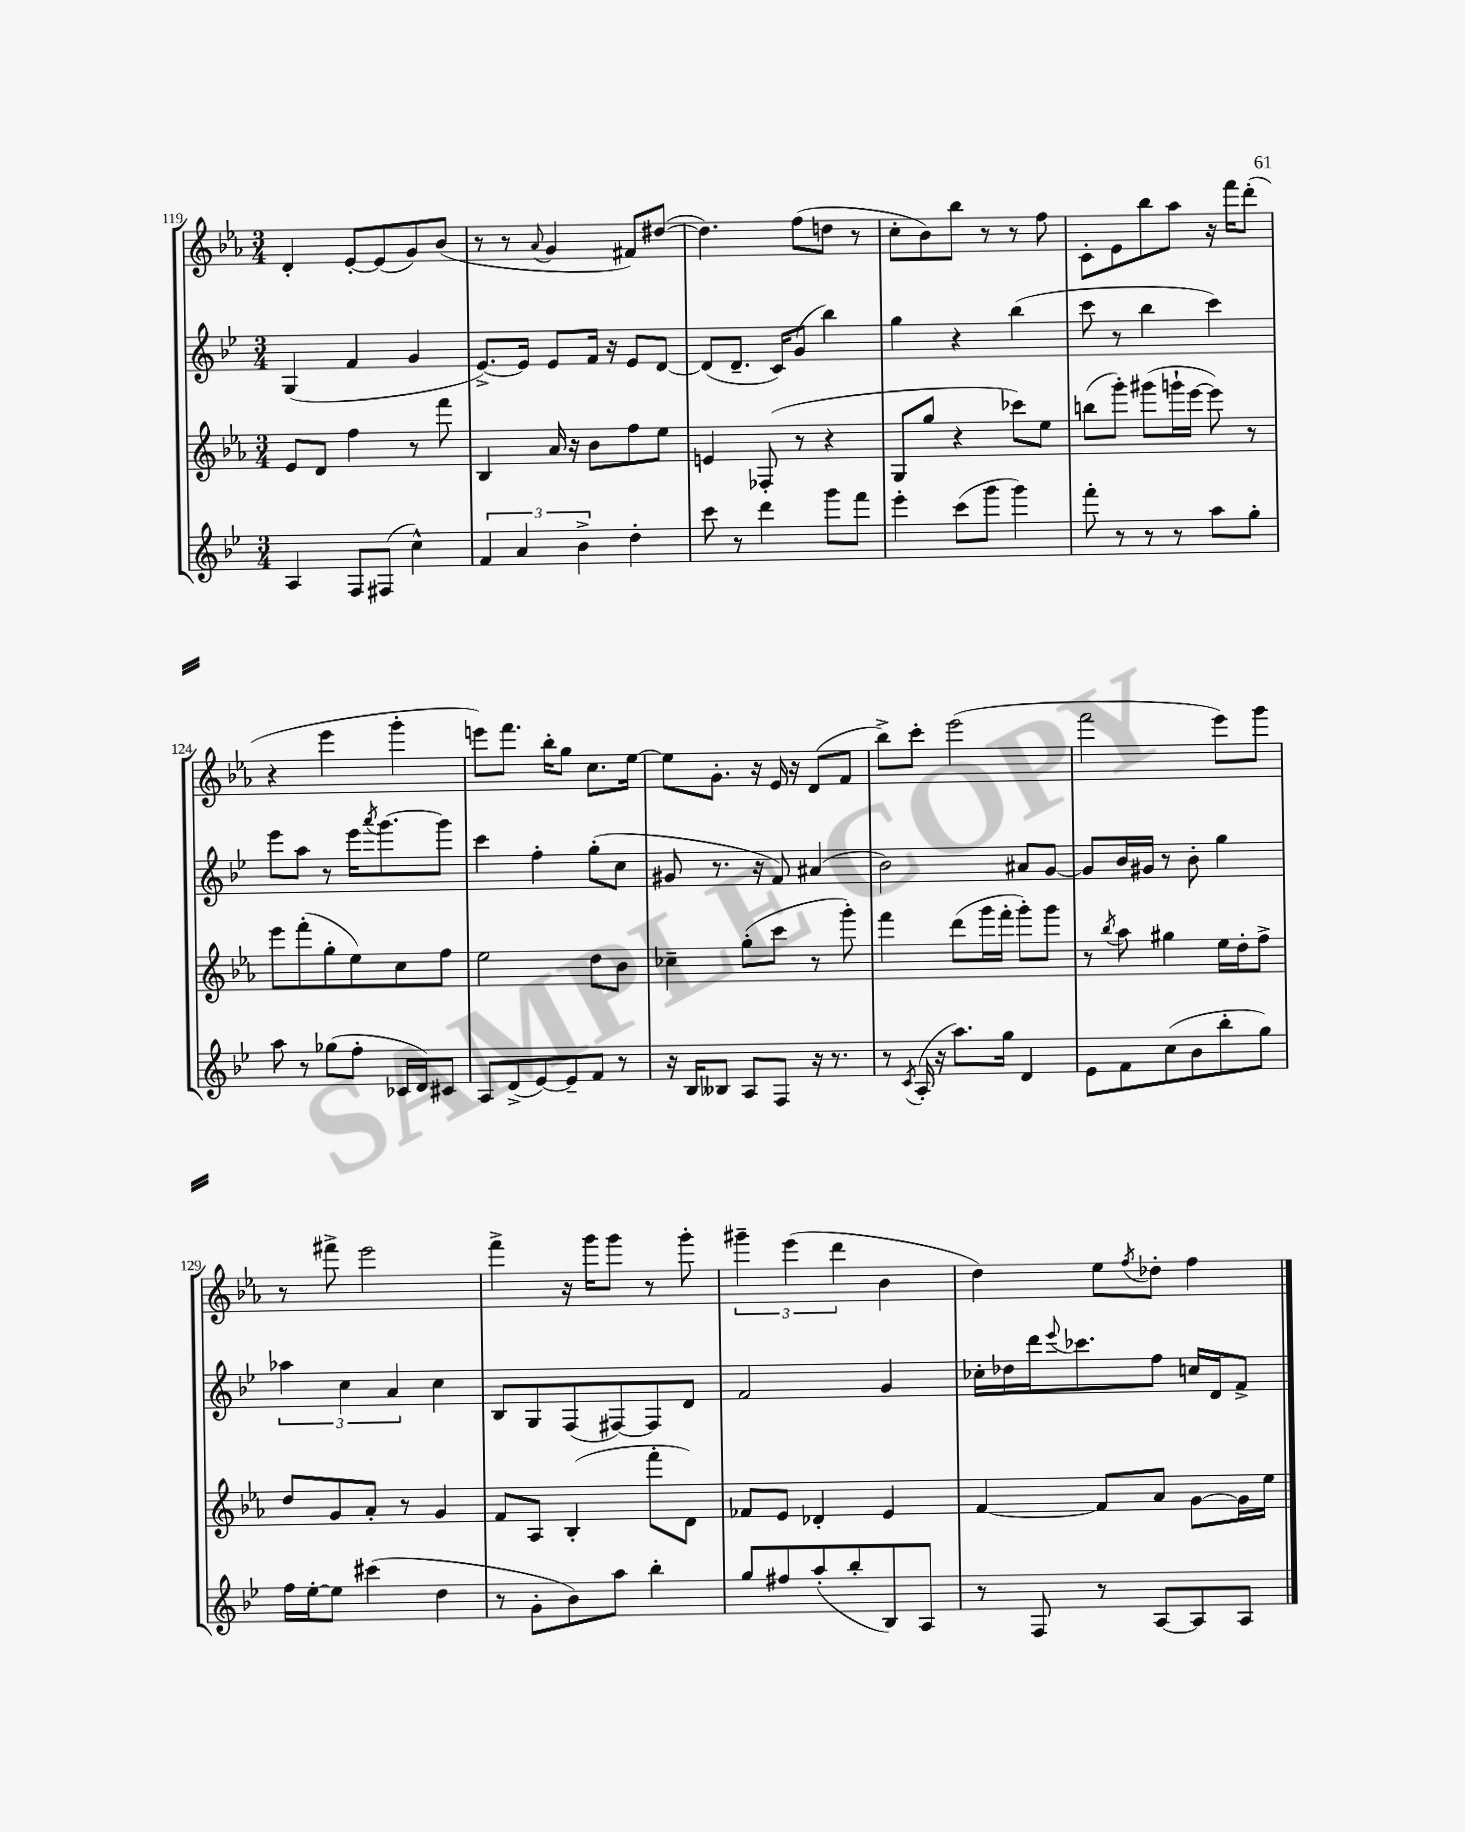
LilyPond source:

<<
\new StaffGroup <<
\new Staff = "s0" {
    \clef treble \key ees \major \numericTimeSignature \time 3/4
    d'4-. ees'8~-. ees'8( g'8) bes'8( |
    r8 r8 \appoggiatura { aes'8 } g'4 fis'8) dis''8~( |
    dis''4.) f''8( d''8 r8 |
    c''8-. bes'8) bes''8 r8 r8 f''8 |
    c'8-. ees'8 bes''8 aes''8 r16 f'''16 d'''8-.( |
    r4 ees'''4 g'''4-. |
    e'''8) f'''8. bes''16-. g''8 c''8. ees''16~ |
    ees''8 g'8.-. r16 ees'16 r16 d'8( f'8 |
    bes''8->) c'''8-. ees'''2( |
    f'''2 ees'''8) g'''8 |
    r8 fis'''8-> ees'''2 |
    f'''4-> r16 g'''16 g'''8 r8 g'''8-. |
    \tuplet 3/2 { gis'''4-- ees'''4( d'''4 } bes'4 |
    d''4) ees''8 \acciaccatura { f''8 } des''8-. f''4 \bar "|." |
}
\new Staff = "s1" {
    \clef treble \key bes \major \numericTimeSignature \time 3/4
    g4( f'4 g'4 |
    ees'8.~->) ees'16 ees'8 f'16 r16 ees'8 d'8~ |
    d'8( d'8.-- c'16) g'8( bes''4) |
    g''4 r4 bes''4( |
    c'''8 r8 bes''4 c'''4) |
    ees'''8 a''8 r8 ees'''16 \acciaccatura { a'''8 } g'''8.~ g'''8 |
    c'''4 f''4-. g''8-.( c''8 |
    gis'8 r8. r16 f'8) ais'4( |
    bes'2) ais'8 g'8~ |
    g'8 bes'16 gis'16 r8 bes'8-. g''4 |
    \tuplet 3/2 { aes''4 c''4 a'4 } c''4 |
    bes8 g8 f8( fis8~) fis8 d'8 |
    f'2 g'4 |
    ces''16-. des''16 d'''16 \appoggiatura { ees'''8 } ces'''8. f''8 c''16 d'16 f'8-> \bar "|." |
}
\new Staff = "s2" {
    \clef treble \key ees \major \numericTimeSignature \time 3/4
    ees'8 d'8 f''4 r8 f'''8 |
    bes4 aes'16 r16 bes'8 f''8 ees''8 |
    e'4 fes8-.( r8 r4 |
    g8 g''8 r4 ces'''8) ees''8 |
    b''8( g'''8-.) gis'''8( g'''16-! ees'''16~ ees'''8) r8 |
    ees'''8 f'''8-.( g''8-. ees''8) c''8 f''8 |
    ees''2 d''8 bes'8 |
    ces''4-- g''8-.( c'''8 r8 g'''8-.) |
    f'''4 d'''8( g'''16 f'''16-. g'''8-.) g'''8 |
    r8 \acciaccatura { bes''8 } aes''8 gis''4 ees''16 d''16-. f''8-> |
    d''8 g'8 aes'8-. r8 g'4 |
    f'8 aes8 bes4-.( f'''8-. d'8) |
    fes'8 ees'8 des'4-. ees'4 |
    f'4~ f'8 aes'8 g'8~ g'16 ees''16 \bar "|." |
}
\new Staff = "s3" {
    \clef treble \key bes \major \numericTimeSignature \time 3/4
    a4 f8 fis8( c''4-^) |
    \tuplet 3/2 { f'4 a'4 bes'4-> } d''4-. |
    c'''8 r8 d'''4 g'''8 f'''8 |
    ees'''4-. c'''8( g'''8 g'''4) |
    f'''8-. r8 r8 r8 a''8 g''8-. |
    a''8 r8 ges''8( f''8-. ces'16 d'16) cis'8 |
    a8 d'8->( ees'8~) ees'8-- f'8 r8 |
    r16 bes16 beses8 a8 f8 r16 r8. |
    r8 \acciaccatura { c'8 } a16-.( r16 a''8.) g''16 d'4 |
    ees'8 f'8 c''8( bes'8 bes''8-. g''8) |
    f''16 ees''16~-. ees''8 cis'''4( d''4 |
    r8 g'8-. bes'8) a''8 bes''4-. |
    g''8 fis''8 a''8-.( bes''8-. bes8) a8 |
    r8 f8 r8 a8~ a8 a8 \bar "|." |
}
>>
>>
\layout { \context { \Score currentBarNumber = #119 } }
